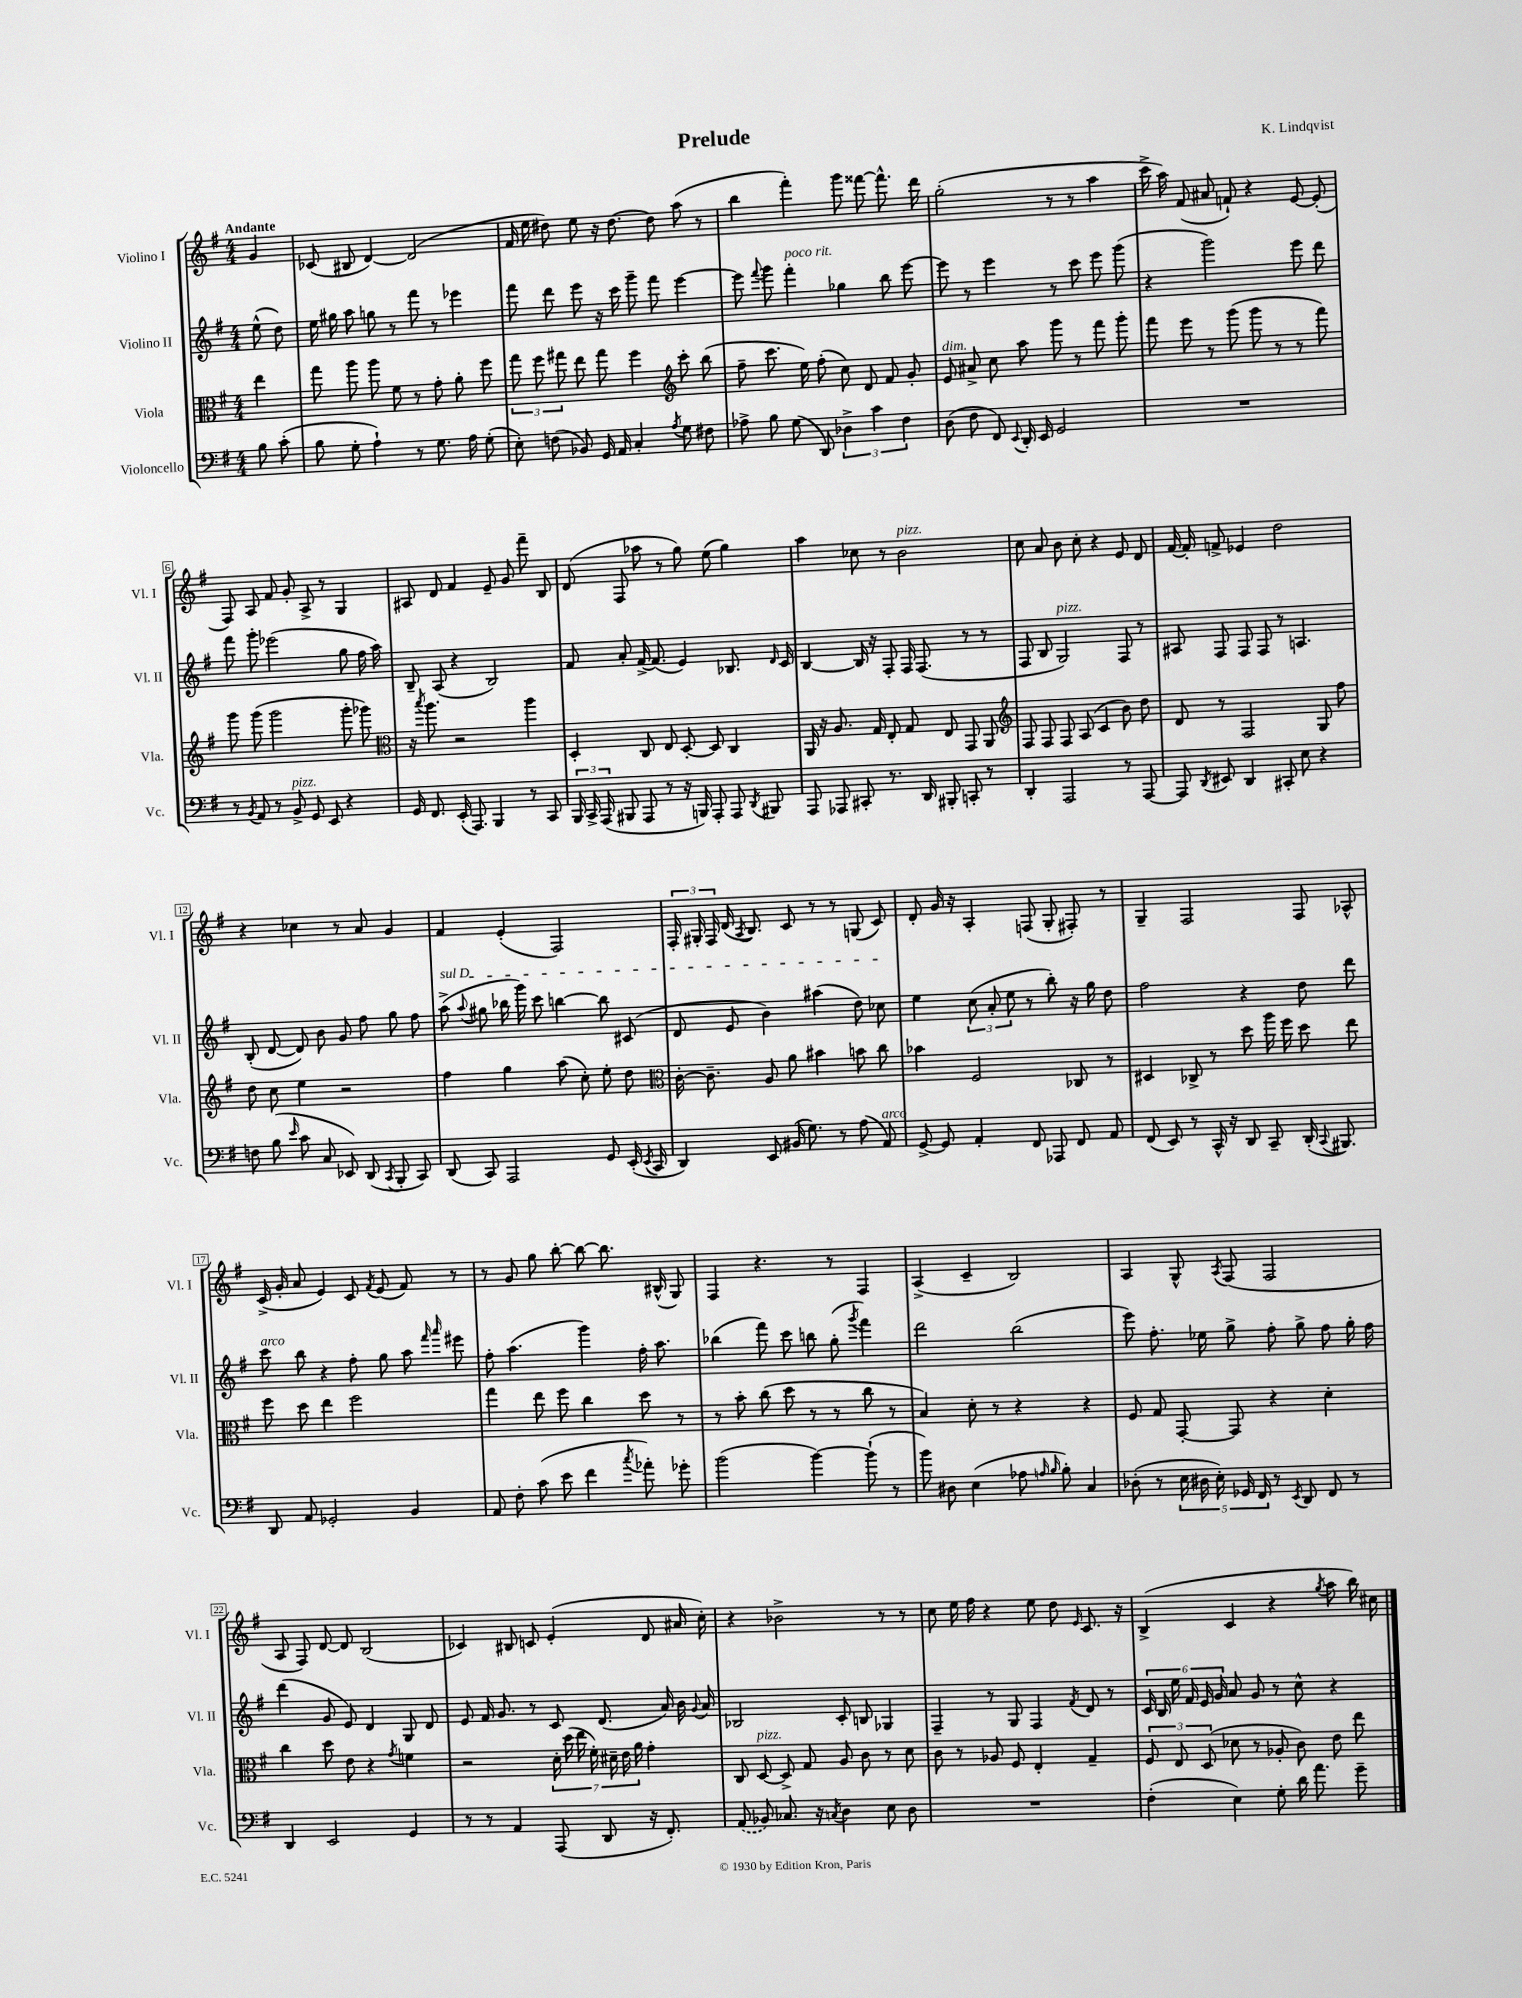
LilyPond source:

\header { title = "Prelude" composer = "K. Lindqvist" }
<<
\new StaffGroup <<
\new Staff = "s0" \with { instrumentName = "Violino I" shortInstrumentName = "Vl. I" } {
    \clef treble \key g \major \numericTimeSignature \time 4/4 \partial 4 \tempo "Andante"
    \autoBeamOff g'4 |
    ces'8( bis8 d'4~) d'2( |
    fis'16 e''16 dis''8) e''8 r16 dis''8.~ dis''8 a''8( r8 |
    b''4 fis'''4-.) g'''8 fisis'''8~ fisis'''8.-^ d'''16 |
    g''2-.( r8 r8 a''4 |
    c'''16-> a''16) fis'8( ais'8 f'8-!) r4 e'8~ e'8-.( |
    fis8) a8 fis'8 g'8-. a8-> r8 g4 |
    ais8 d'8 fis'4 e'8-- g'8 fis'''8-- b8 |
    d'8( fis8 aes''8 r8 g''8) e''8( g''4) |
    a''4 ces''8 r8 b'2^\markup { \italic "pizz." } |
    c''8 a'8 b'8 c''8-. r4 e'8 d'8 |
    fis'16~ fis'16-. f'8-> ees'4 d''2 |
    r4 ces''4 r8 a'8 g'4 |
    fis'4 e'4-.( fis2) |
    \tuplet 3/2 { fis16-. gis16-. fis16 } d'16( \acciaccatura { a8 } b8.) c'8 r8 r8 g8( c'8) |
    d'8-. g'16 r16 a4-. f8( g8-. fis8-.) r8 |
    g4-- fis2 fis8 aes8-^ |
    c'16->( g'16-. a'8 e'4) c'8 \acciaccatura { fis'8 } e'8( fis'8) r8 |
    r8 g'8 g''8 b''8~-. b''8~ b''8. bis16-^( g8) |
    fis4 r4. r8 fis4 |
    a4->( c'4-- b2) |
    a4 g8-^ \acciaccatura { a8 } fis8( fis2 |
    a8 fis8) d'8~ d'8 b2( |
    ces'4) bis8 c'8 e'4-.( d'8 ais'16 c''16-.) |
    r4 bes'2-> r8 r8 |
    c''8 e''16 fis''16 r4 e''8 d''8 \grace { e'16 } c'8. r16 |
    b4->( c'4 r4 \acciaccatura { g''8 } a''8 b''16) cis''16 \bar "|." |
}
\new Staff = "s1" \with { instrumentName = "Violino II" shortInstrumentName = "Vl. II" } {
    \clef treble \key g \major \numericTimeSignature \time 4/4 \partial 4
    \autoBeamOff e''8-^( d''8) |
    e''16 gis''16 a''8 g''8 r8 fis'''8 r8 ees'''4 |
    fis'''8 d'''8 e'''8 r16 c'''16 g'''8-- fis'''8 e'''4~ |
    e'''8 \appoggiatura { fis'''8 } g'''8 fis'''4-.^\markup { \italic "poco rit." } ges''4 b''8 e'''8~ |
    e'''8 r8 e'''4 r8 c'''8 e'''8 g'''8( |
    r4 g'''2) e'''8 d'''8 |
    fis'''8 g'''8-. ees'''2( g''8 fis''16 a''16) |
    b8-- a8( r4 b2) |
    fis'8 a'8-. fis'16~-> fis'8.( e'4) bes8. \grace { d'16 } c'16 |
    b4~ b16 r16 fis8-. fis16 fis8.( r8 r8 |
    fis8 b8 g2^\markup { \italic "pizz." }) fis8 r8 |
    ais8 fis8 fis8 fis8 r8 a4. |
    b8-.( d'8~ d'8) b'8 g'8 fis''8 g''8 fis''8 |
    \once \override TextSpanner.bound-details.left.text = \markup { \italic "sul D" } a''8->\startTextSpan( \appoggiatura { a''8 } gis''8 bes''16 g'''16) c'''8 b''4~ b''8 cis'8( |
    d'8 e'8 b'4) ais''4( d''8) ces''8\stopTextSpan |
    e''4 \tuplet 3/2 { c''8( a'8-. e''8 } r8 b''8-.) r16 g''16 d''8 |
    fis''2 r4 d''8 d'''8 |
    c'''8^\markup { \italic "arco" } b''8 r4 fis''8-. g''8 a''8 \grace { fis'''16 a'''16 } eis'''8 |
    fis''8-. a''4.( g'''4) fis''16-. a''8. |
    bes''4( fis'''8) c'''8 b''8 g''8-.( \acciaccatura { g'''8 } fis'''4) |
    d'''2 b''2( |
    e'''8) fis''8.-. ees''16 g''8-> fis''8-. g''8-> fis''8 g''16-. fis''16 |
    d'''4( g'8 e'8) d'4 g8 d'8 |
    e'8 fis'16 g'8. r8 c'8 d'8.( a'16) b'16 \appoggiatura { g'8 } a'16 |
    bes2 c'8-. b8 ges4 |
    fis4-- r8 g8 fis4 \acciaccatura { fis'8 } d'8 r8 |
    \tuplet 6/4 { c'16 b16 e''16 fis'16 e'16 g'16 } a'8 g'8 r8 c''8-^ r4 \bar "|." |
}
\new Staff = "s2" \with { instrumentName = "Viola" shortInstrumentName = "Vla." } {
    \clef alto \key g \major \numericTimeSignature \time 4/4 \partial 4
    \autoBeamOff e''4 |
    g''8 a''8 a''8 fis'8 r8 g'8-. a'8-. fis''8 |
    \tuplet 3/2 { g''8 fis''8 gis''8 } e''8 gis''8 fis''4 \clef treble c'''8-. b''8( |
    fis''8-- c'''8. e''16) fis''8-.( c''8) d'8 fis'8 g'8-. |
    e'8^\markup { \italic "dim." } ais'8-> c''8 a''8 g'''8 r8 fis'''8 g'''8-. |
    fis'''8 e'''8 r8 g'''8( g'''8 r8 r8 fis'''8) |
    g'''8 g'''8( g'''2 g'''8-. ges'''8) |
    \clef alto r16 \acciaccatura { b''8 } a''8. r2 a''4 |
    d4-. c8 e8 d8~-. d8 c4 |
    a,16 r16 a8. g16 e8-. g8 e8 g,8 a,8 |
    \clef treble fis8 fis8 fis8 a8( c'4 b'8) d''8 |
    d'8 r8 fis2 g8 fis''8 |
    d''8 c''8 e''4 r2 |
    fis''4 g''4 a''8( c''8-.) e''8-. d''8 |
    \clef alto c'16~-. c'8.-- a8 a'8 bis'4 b'8 c''8 |
    bes'4 fis2 ces8 r8 |
    dis4 ces8-> r8 d''8 a''16 fis''16 d''8 e''8 |
    fis''8 d''8 e''4 fis''2 |
    g''4 e''8 fis''8 c''4 d''8 r8 |
    r8 b'8-. c''8( d''8 r8 r8 c''8 r8 |
    b4) d'8-. r8 r4 r4 |
    fis8 g8 g,8~-. g,8 r4 d'4-. |
    c''4 d''8 e'8 r4 \acciaccatura { g'8 } f'4 |
    r2 \tuplet 7/4 { d'16-. d''16( e''16 fis'16-.) dis'16-- e'16 a'16 } g'4-. |
    c8 d8~^\markup { \italic "pizz." } d8-> g8 a8 c'8 r8 d'8 |
    c'8 r8 aes8 fis8 e4-. g4-- |
    \tuplet 3/2 { fis8 e8 d8( } des'8 r8 aes8-. c'8) e'8 e''8 \bar "|." |
}
\new Staff = "s3" \with { instrumentName = "Violoncello" shortInstrumentName = "Vc." } {
    \clef bass \key g \major \numericTimeSignature \time 4/4 \partial 4
    \autoBeamOff b8 c'8-.( |
    b8 g8-. a4-!) r8 g8. a16 g8-.( |
    e8-.) f8( bes,8) g,16 a,16 c4-. \acciaccatura { a8 } g8 fis8 |
    aes8-> b8 g8( d,8) \tuplet 3/2 { des4-> c'4 fis4 } |
    d8( fis8 fis,8) \appoggiatura { e,8 } d,16-. e,16 g,2 |
    R1 |
    r8 \acciaccatura { b,8 } a,8 r8 b,8->^\markup { \italic "pizz." } g,8 e,8 r4 |
    g,16 fis,8. e,16-.( a,,8.) b,,4 r8 c,8 |
    \tuplet 3/2 { b,,16 c,16-> a,,16( } bis,,8 a,,8 r8 r16 b,,16) a,,8-. a,,8 \acciaccatura { d,8 } bis,,8 |
    a,,8 aes,,8 cis,8-. r8. d,16 bis,,8-. c,8-. r8 |
    d,4-. a,,2 r8 a,,8~ |
    a,,8 \acciaccatura { d,8 } eis,8 d,4 cis,8-. e8 r4 |
    f8 b8( \grace { e'16 } c'8 c8 ees,8) d,8( \acciaccatura { c,8 } b,,8-. c,8) |
    d,8( c,8) a,,2 g,8 e,16-.( \acciaccatura { e,8 } c,16 |
    d,4) e,8 bis,16( g8.) r8 a8( a,8^\markup { \italic "arco" }) |
    g,8~-> g,8 a,4-. fis,8 aes,,8 fis,8 a,8 |
    fis,8( e,8) r8 c,16-^ r16 d,8 c,8-- d,16-.( \appoggiatura { c,8 } bis,,8.) |
    d,8 a,8 ges,2-. b,4 |
    a,8 fis8-. c'8( e'8 fis'4 \acciaccatura { c''8 } aes'8-.) ges'8-. |
    b'2( b'4~) b'8-!( r8 |
    b'8) dis8 e4( aes8 \grace { a16 b16 } b8-.) c4 |
    des8-.( r8 \tuplet 5/4 { e16 dis16 e16-.) ges,16 fis,16 } r8 \acciaccatura { e,8 } d,8 fis,8 r8 |
    d,4 e,2 g,4 |
    r8 r8 a,4 a,,8( d,8 r16 fis,8.-.) |
    \once \slurDashed a,8( bes,8) ces8. r16 \acciaccatura { c8 } d4 e8 d8 |
    R1 |
    fis4-.( e4) g8-. d'16 a'8. g'8-- \bar "|." |
}
>>
>>
\layout { \context { \Score \override BarNumber.stencil = #(make-stencil-boxer 0.1 0.3 ly:text-interface::print) } }
